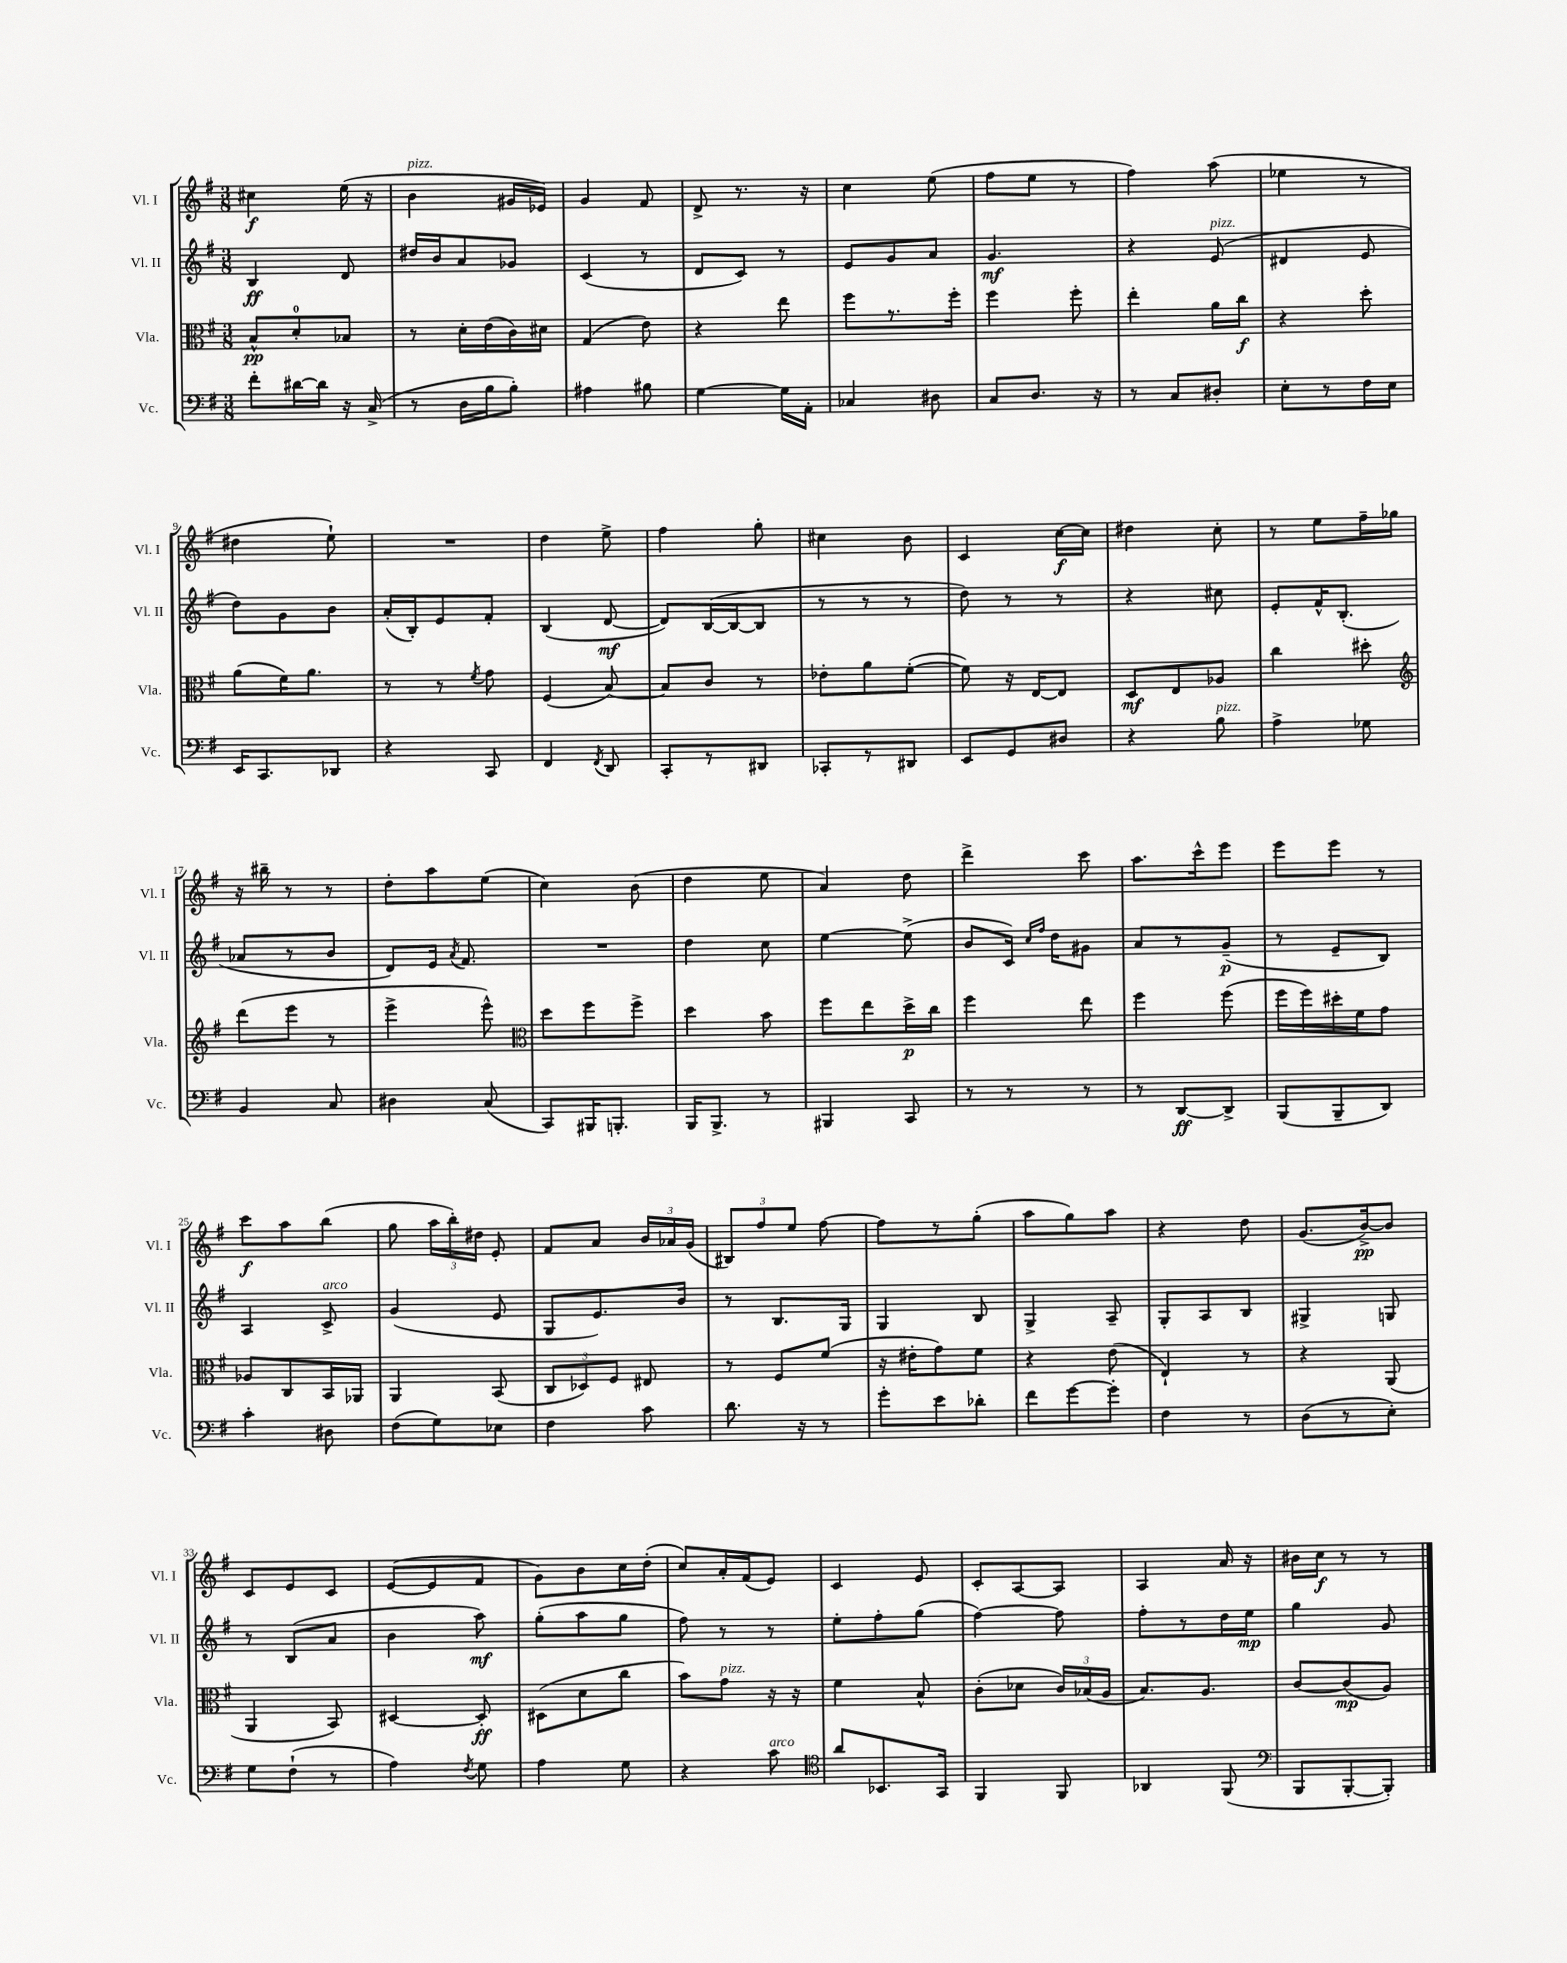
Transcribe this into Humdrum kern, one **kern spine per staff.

**kern	**dynam	**kern	**dynam	**kern	**dynam	**kern	**dynam
*part4	*part4	*part3	*part3	*part2	*part2	*part1	*part1
*staff4	*staff4	*staff3	*staff3	*staff2	*staff2	*staff1	*staff1
*I"Vc.	*	*I"Vla.	*	*I"Vl. II	*	*I"Vl. I	*
*I'Vc.	*	*I'Vla.	*	*I'Vl. II	*	*I'Vl. I	*
*clefF4	*	*clefC3	*	*clefG2	*	*clefG2	*
*k[f#]	*	*k[f#]	*	*k[f#]	*	*k[f#]	*
*M3/8	*	*M3/8	*	*M3/8	*	*M3/8	*
=1	=1	=1	=1	=1	=1	=1	=1
8f#'\L	.	8B^^/L	pp	4B/	ff	4cc#X\	f
[16d#X\L	.	8d'/	.	.	.	.	.
16d#\JJ]	.	.	.	.	.	.	.
16r	.	8B-X/J	.	8d/	.	(16ee\	.
(16C^/	.	.	.	.	.	16r	.
=2	=2	=2	=2	=2	=2	=2	=2
!	!	!	!	!	!	!LO:TX:a:i:t=pizz.	!
8r	.	8r	.	16dd#X/LL	.	4b\	.
.	.	.	.	16b/J	.	.	.
16D\LL	.	16d'\LL	.	8a/	.	.	.
16B\J	.	(16e\	.	.	.	.	.
8B'\J)	.	16c\)	.	8g-X/J	.	16g#X/LL	.
.	.	16d#X\JJ	.	.	.	16e-X/JJ)	.
=3	=3	=3	=3	=3	=3	=3	=3
4A#X\	.	(4G/	.	(4c/	.	4g/	.
8B#X\	.	8e\)	.	8r	.	8f#/	.
=4	=4	=4	=4	=4	=4	=4	=4
[4G\	.	4r	.	8d/L	.	8d^/	.
.	.	.	.	8c/J)	.	8.r	.
16G\LL]	.	8ee\	.	8r	.	.	.
16AA'\JJ	.	.	.	.	.	16r	.
=5	=5	=5	=5	=5	=5	=5	=5
4C-X/	.	8ff#\L	.	8e/L	.	4cc\	.
.	.	8.r	.	8g/	.	.	.
8D#X\	.	.	.	8a/J	.	(8ee\	.
.	.	16ff#'\Jk	.	.	.	.	.
=6	=6	=6	=6	=6	=6	=6	=6
8C/L	.	4ff#\	.	4.g/	mf	8ff#\L	.
8.D/J	.	.	.	.	.	8ee\J	.
.	.	8ff#'\	.	.	.	8r	.
16r	.	.	.	.	.	.	.
=7	=7	=7	=7	=7	=7	=7	=7
8r	.	4ee'\	.	4r	.	4ff#\)	.
8C/L	.	.	.	.	.	.	.
!	!	!	!	!LO:TX:a:i:t=pizz.	!	!	!
8D#X'/J	.	16a\LL	.	(8e/	.	(8aa\	.
.	.	16cc\JJ	f	.	.	.	.
=8	=8	=8	=8	=8	=8	=8	=8
8E'\L	.	4r	.	4d#X/	.	4ee-X\	.
8r	.	.	.	.	.	.	.
16F#\L	.	8dd'\	.	8e/	.	8r	.
16E\JJ	.	.	.	.	.	.	.
!!LO:LB:g=z
=9	=9	=9	=9	=9	=9	=9	=9
16EE/KL	.	(8a\L	.	8dd\L)	.	4dd#X\	.
8.CC/	.	.	.	.	.	.	.
.	.	16f#\K)	.	8g\	.	.	.
.	.	8.a\J	.	.	.	.	.
8DD-X/J	.	.	.	8b\J	.	8ee`\)	.
=10	=10	=10	=10	=10	=10	=10	=10
4r	.	8r	.	(16a'/LL	.	4.r	.
.	.	.	.	16B'/J)	.	.	.
.	.	8r	.	8e/	.	.	.
.	.	8qf#/	.	.	.	.	.
8CC/	.	8g\	.	8f#'/J	.	.	.
=11	=11	=11	=11	=11	=11	=11	=11
4FF#/	.	(4F#/	.	(4B/	.	4dd\	.
8qFF#/	.	.	.	.	.	.	.
8DD/	.	[8B/)	.	[8d/	mf	8ee^\	.
=12	=12	=12	=12	=12	=12	=12	=12
8CC'/L	.	8B/L]	.	8d/L])	.	4ff#\	.
8r	.	8c/J	.	([16B/L	.	.	.
.	.	.	.	16B/J_	.	.	.
8DD#X/J	.	8r	.	8B/J]	.	8gg'\	.
=13	=13	=13	=13	=13	=13	=13	=13
8CC-X'/L	.	8e-X'\L	.	8r	.	4cc#X\	.
8r	.	8a\	.	8r	.	.	.
8DD#X/J	.	([8f#'\J	.	8r	.	8b\	.
=14	=14	=14	=14	=14	=14	=14	=14
8EE/L	.	8f#\])	.	8dd\)	.	4c/	.
8GG/	.	16r	.	8r	.	.	.
.	.	[16E/KL	.	.	.	.	.
8D#X/J	.	8E/J]	.	8r	.	[16cc\LL	f
.	.	.	.	.	.	16cc\JJ]	.
=15	=15	=15	=15	=15	=15	=15	=15
4r	.	8D/L	mf	4r	.	4dd#X\	.
.	.	8E/	.	.	.	.	.
!LO:TX:a:i:t=pizz.	!	!	!	!	!	!	!
8B\	.	8A-X/J	.	8cc#X\	.	8cc'\	.
=16	=16	=16	=16	=16	=16	=16	=16
4A^\	.	4cc\	.	8e'/L	.	8r	.
.	.	.	.	16f#^^/K	.	8ee\L	.
.	.	.	.	(8.B'/J	.	.	.
8G-X\	.	8dd#X'\	.	.	.	16ff#~\L	.
.	.	.	.	.	.	16gg-X\JJ	.
!!LO:LB:g=z
=17	=17	=17	=17	=17	=17	=17	=17
*	*	*clefG2	*	*	*	*	*
4BB/	.	(8ddd\L	.	8a-X/L	.	16r	.
.	.	.	.	.	.	16bb#X~\	.
.	.	8eee\J	.	8r	.	8r	.
8C/	.	8r	.	8b/J	.	8r	.
=18	=18	=18	=18	=18	=18	=18	=18
4D#X\	.	4eee^\	.	8d/L)	.	8dd'\L	.
.	.	.	.	16e/Jk	.	8aa\	.
.	.	.	.	8qa/	.	.	.
.	.	.	.	8.f#/	.	.	.
(8C/	.	8eee^^\)	.	.	.	(8ee\J	.
=19	=19	=19	=19	=19	=19	=19	=19
*	*	*clefC3	*	*	*	*	*
8CC/L)	.	8dd\L	.	4.r	.	4cc\)	.
16BBB#X/K	.	8ff#\	.	.	.	.	.
8.BBBn'/J	.	.	.	.	.	.	.
.	.	8ff#^\J	.	.	.	(8b\	.
=20	=20	=20	=20	=20	=20	=20	=20
16BBB/KL	.	4dd\	.	4dd\	.	4dd\	.
8.BBB^/J	.	.	.	.	.	.	.
8r	.	8b\	.	8cc\	.	8ee\	.
=21	=21	=21	=21	=21	=21	=21	=21
4BBB#X/	.	8ff#\L	.	[4ee\	.	4a/)	.
.	.	8ee\	.	.	.	.	.
8CC/	.	16dd^\L	p	(8ee^\]	.	8dd\	.
.	.	16cc\JJ	.	.	.	.	.
=22	=22	=22	=22	=22	=22	=22	=22
8r	.	4ff#\	.	8b/L	.	4ddd^\	.
8r	.	.	.	16c/Jk)	.	.	.
.	.	.	.	16qqcc/LL	.	.	.
.	.	.	.	16qqff#/JJ	.	.	.
.	.	.	.	16dd\KL	.	.	.
8r	.	8ee\	.	8g#X\J	.	8ccc\	.
=23	=23	=23	=23	=23	=23	=23	=23
8r	.	4ff#\	.	8a/L	.	8.aa\L	.
[8DD/L	ff	.	.	8r	.	.	.
.	.	.	.	.	.	16ccc^^\k	.
8DD^/J]	.	(8ff#\	.	(8g~/J	p	8eee\J	.
=24	=24	=24	=24	=24	=24	=24	=24
(8BBB/L	.	16ff#\LL	.	8r	.	8eee\L	.
.	.	16ff#\)	.	.	.	.	.
8BBB~/	.	16dd#X'\	.	8e~/L	.	8eee\J	.
.	.	16f#\J	.	.	.	.	.
8DD/J)	.	8g\J	.	8B/J)	.	8r	.
!!LO:LB:g=z
=25	=25	=25	=25	=25	=25	=25	=25
4c'\	.	8A-X/L	.	4A/	.	8ccc\L	f
.	.	8C/	.	.	.	8aa\	.
!	!	!	!	!LO:TX:a:i:t=arco	!	!	!
8D#X\	.	16BB/L	.	8c^/	.	(8bb\J	.
.	.	16AA-X/JJ	.	.	.	.	.
=26	=26	=26	=26	=26	=26	=26	=26
(8F#\L	.	4AA/	.	(4g/	.	8gg\	.
8G\)	.	.	.	.	.	24aa\LL	.
.	.	.	.	.	.	24bb'\)	.
.	.	.	.	.	.	24dd#X\JJ	.
8E-X\J	.	(8BB/	.	8e/	.	8e'/	.
=27	=27	=27	=27	=27	=27	=27	=27
4F#\	.	12C/L	.	8G/L	.	8f#/L	.
.	.	12D-X/)	.	.	.	.	.
.	.	.	.	8.e/)	.	8a/J	.
.	.	12F#/J	.	.	.	.	.
8c\	.	8E#X/	.	.	.	24b/LL	.
.	.	.	.	.	.	24a-X/	.
.	.	.	.	16b/Jk	.	.	.
.	.	.	.	.	.	(24g/JJ	.
=28	=28	=28	=28	=28	=28	=28	=28
8.d\	.	8r	.	8r	.	12B#X/L)	.
.	.	.	.	.	.	12ff#/	.
.	.	8F#/L	.	8.B/L	.	.	.
.	.	.	.	.	.	12ee/J	.
16r	.	.	.	.	.	.	.
8r	.	(8f#/J	.	.	.	[8ff#\	.
.	.	.	.	16G/Jk	.	.	.
=29	=29	=29	=29	=29	=29	=29	=29
8g'\L	.	16r	.	4G/	.	8ff#\L]	.
.	.	16e#X'\KL	.	.	.	.	.
8e\	.	8g\)	.	.	.	8r	.
8d-X'\J	.	8f#\J	.	8B/	.	(8gg'\J	.
=30	=30	=30	=30	=30	=30	=30	=30
8f#\L	.	4r	.	4G^/	.	8aa\L	.
[8g\	.	.	.	.	.	8gg\)	.
8g'\J]	.	(8e\	.	8A~/	.	8aa\J	.
=31	=31	=31	=31	=31	=31	=31	=31
4F#\	.	4E`/)	.	8G'/L	.	4r	.
.	.	.	.	8A/	.	.	.
8r	.	8r	.	8B/J	.	8dd\	.
=32	=32	=32	=32	=32	=32	=32	=32
(8D\L	.	4r	.	4G#X^/	.	(8.g/L	.
8r	.	.	.	.	.	.	.
.	.	.	.	.	.	[16b^/k)	pp
8E'\J)	.	(8AA/	.	8Gn/	.	8b/J]	.
!!LO:LB:g=z
=33	=33	=33	=33	=33	=33	=33	=33
8G\L	.	4AA/	.	8r	.	8c/L	.
(8F#`\J	.	.	.	(8B/L	.	8e/	.
8r	.	8BB/)	.	8a/J	.	8c/J	.
=34	=34	=34	=34	=34	=34	=34	=34
4A\)	.	[4D#X/	.	4b\	.	([8e/L	.
.	.	.	.	.	.	8e/]	.
8qF#/	.	.	.	.	.	.	.
8G\	.	8D#'/]	ff	8aa\)	mf	8f#/J	.
=35	=35	=35	=35	=35	=35	=35	=35
4A\	.	(8D#X\L	.	(8gg'\L	.	8g\L)	.
.	.	8d\	.	8aa\	.	8b\	.
8G\	.	8cc\J	.	8gg\J	.	16cc\L	.
.	.	.	.	.	.	(16dd'\JJ	.
=36	=36	=36	=36	=36	=36	=36	=36
4r	.	8b\L)	.	8ff#\)	.	8cc/L)	.
!	!	!LO:TX:a:i:t=pizz.	!	!	!	!	!
.	.	8g\J	.	8r	.	16a'/L	.
.	.	.	.	.	.	(16f#/J	.
!LO:TX:a:i:t=arco	!	!	!	!	!	!	!
8c\	.	16r	.	8r	.	8e/J)	.
.	.	16r	.	.	.	.	.
=37	=37	=37	=37	=37	=37	=37	=37
*clefC4	*	*	*	*	*	*	*
8a/L	.	4f#\	.	8ee'\L	.	4c/	.
8.BB-X/	.	.	.	8ff#'\	.	.	.
.	.	8B^^/	.	(8gg\J	.	8e/	.
16GG/Jk	.	.	.	.	.	.	.
=38	=38	=38	=38	=38	=38	=38	=38
4FF#/	.	(8c'\L	.	[4ff#\)	.	8c'/L	.
.	.	8d-X\J	.	.	.	[8A/	.
8FF#/	.	24c/LL)	.	8ff#\]	.	8A/J]	.
.	.	(24B-X/	.	.	.	.	.
.	.	24A/JJ	.	.	.	.	.
=39	=39	=39	=39	=39	=39	=39	=39
4AA-X/	.	8.B/L)	.	8ff#'\L	.	4A/	.
.	.	.	.	8r	.	.	.
.	.	8.A/J	.	.	.	.	.
(8FF#/	.	.	.	16dd\L	.	16a/	.
.	.	.	.	16ee\JJ	mp	16r	.
=40	=40	=40	=40	=40	=40	=40	=40
*clefF4	*	*	*	*	*	*	*
8BBB/L	.	[8c/L	.	4gg\	.	16b#X\LL	.
.	.	.	.	.	.	16cc\JJ	f
[8BBB'/	.	(8c/]	mp	.	.	8r	.
8BBB'/J])	.	8A/J)	.	8g/	.	8r	.
==	==	==	==	==	==	==	==
*-	*-	*-	*-	*-	*-	*-	*-
